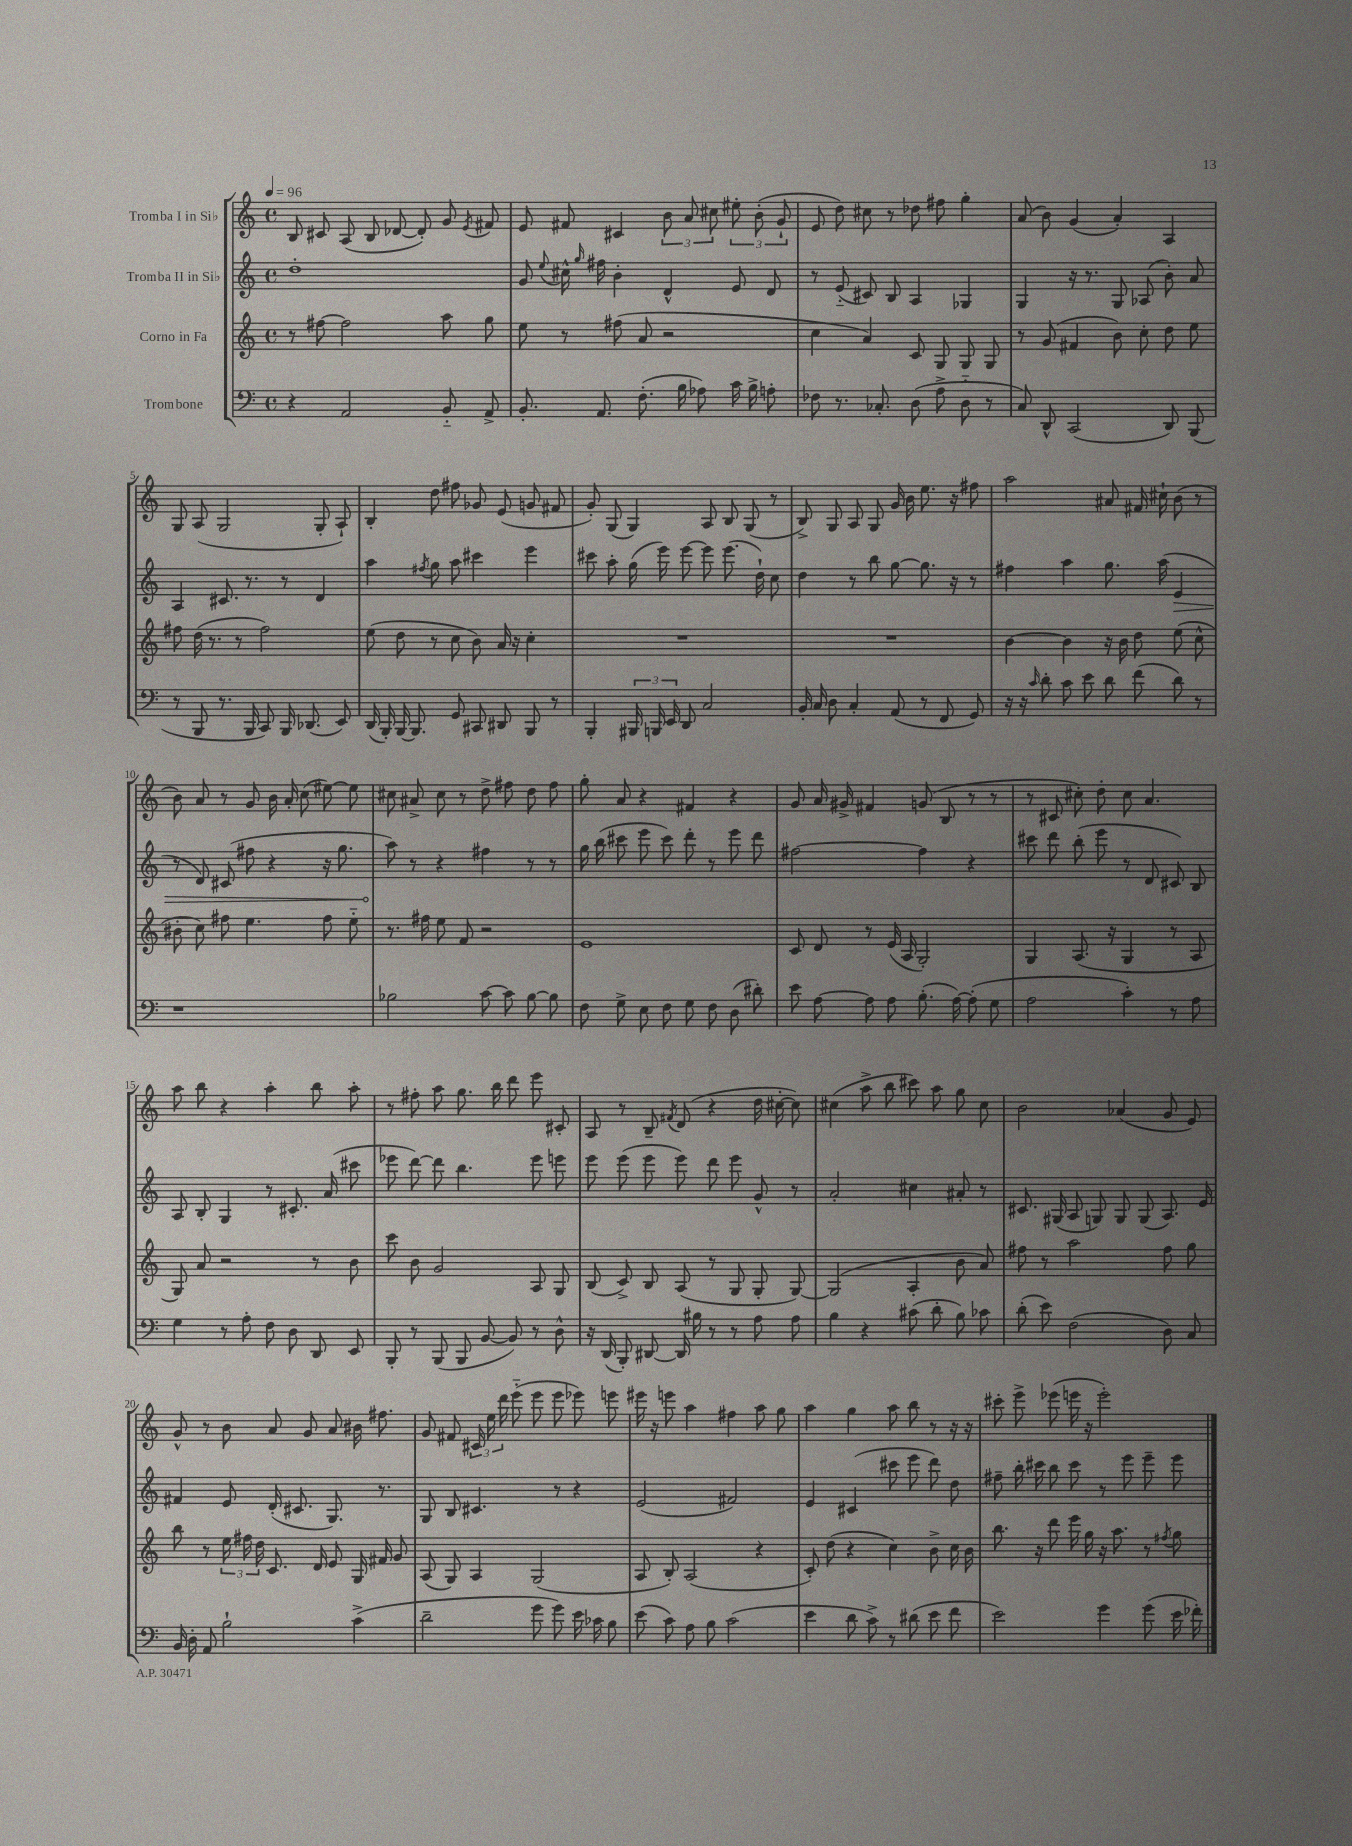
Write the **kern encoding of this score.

**kern	**kern	**kern	**dynam	**kern
*part4	*part3	*part2	*part2	*part1
*staff4	*staff3	*staff2	*staff2	*staff1
*I"Trombone	*I"Corno in Fa	*I"Tromba II in Si♭	*	*I"Tromba I in Si♭
*clefF4	*clefG2	*clefG2	*	*clefG2
*k[]	*k[]	*k[]	*	*k[]
*M4/4	*M4/4	*M4/4	*	*M4/4
*met(c)	*met(c)	*met(c)	*	*met(c)
*MM96	*MM96	*MM96	*	*MM96
=1	=1	=1	=1	=1
4r	8r	1dd'	.	8B/
.	[8ff#X\	.	.	8c#X/
2AA/	2ff#\]	.	.	(8A/
.	.	.	.	8B/
.	.	.	.	[8d-X/
.	.	.	.	8d-'/])
8BB/	8aa\	.	.	8g/
.	.	.	.	8qe/
8AA^/	8gg\	.	.	8f#X/
=2	=2	=2	=2	=2
8.BB'/	8ee\	8g/	.	8e/
.	.	8qqee/	.	.
.	8r	16cc#X^^\	.	8f#X/
.	.	16qqgg/	.	.
8.AA/	.	16ff#X\	.	.
.	(8ff#X\	4b'\	.	4c#X/
(8.F'\	8a/	.	.	.
.	2r	4d^^/	.	12b\
16B\	.	.	.	.
.	.	.	.	12a/
8A-X\)	.	.	.	.
.	.	.	.	12cc#X\
16c\	.	8e/	.	12ee#X'\
16B^\	.	.	.	.
.	.	.	.	(12b'\
8An'\	.	8d/	.	.
.	.	.	.	12g`/
=3	=3	=3	=3	=3
8F-X\	4cc\	8r	.	8e/
8.r	.	(8e/	.	8dd\)
.	4a/)	8c#X/)	.	8cc#X\
8.C-X'/	.	.	.	.
.	.	8B/	.	8r
(8D\	8c/	4A/	.	8dd-X\
8A^\	8G/	.	.	8ff#X\
8D\	8G/	4G-X/	.	4gg'\
8r	8G/	.	.	.
=4	=4	=4	=4	=4
8C/)	8r	4G/	.	(8a/
8DD^^/	(8g/	.	.	8b\)
(2CC/	4f#X/	16r	.	(4g/
.	.	8.r	.	.
.	8b\)	8G/	.	4a'/)
.	8cc'\	(8A-X/	.	.
8DD/)	8dd\	8b'\)	.	4A/
(8BBB/	8ee\	8a/	.	.
!!LO:LB:g=z
=5	=5	=5	=5	=5
8r	8ff#X\	4A/	.	8G/
8BBB/	(16dd\	.	.	(8A/
.	8.r	.	.	.
8.r	.	8.c#X/	.	2G/
.	8r	.	.	.
16BBB/	.	8.r	.	.
8CC/)	2ff#\)	.	.	.
16BBB/	.	8r	.	.
(8.DD-X/	.	.	.	.
.	.	4d/	.	8G'/
8EE/)	.	.	.	8A`/)
=6	=6	=6	=6	=6
(16DD/	(8ee\	4aa\	.	4B'/
16BBB'/)	.	.	.	.
[16BBB/	8dd\	.	.	.
8.BBB/]	.	.	.	.
.	.	8qff#X/	.	.
.	8r	8gg\	.	8dd\
8GG/	8cc\	8aa\	.	8ff#X\
8CC#X/	8b\)	4ccc#X\	.	8g-X/
8DD#X/	16a/	.	.	(8e/
.	16r	.	.	.
8BBB/	4cc'\	4eee\	.	8gn/
8r	.	.	.	8f#X/
=7	=7	=7	=7	=7
4BBB'/	1r	8ccc#X\	.	8g'/)
.	.	8aa'\	.	(8G/
24BBB#X/	.	(16gg\	.	4G/)
24BBBn/	.	.	.	.
.	.	16eee\)	.	.
24EE/	.	.	.	.
8DD/	.	[8eee\	.	.
2C/	.	8eee\]	.	8A/
.	.	(8.eee\	.	8B/
.	.	.	.	(8G/
.	.	16dd`\)	.	.
.	.	8cc\	.	8r
=8	=8	=8	=8	=8
16BB'/	1r	4dd\	.	8B^/)
16C/	.	.	.	.
8D\	.	.	.	8G/
4C'/	.	8r	.	8A/
.	.	8bb\	.	8G/
(8AA/	.	[8gg\	.	16g/
.	.	.	.	16b\
8r	.	8.gg\]	.	8.ee\
8FF/	.	.	.	.
.	.	16r	.	16r
8GG/)	.	8r	.	8ff#X\
=9	=9	=9	=9	=9
16r	[4b\	4ff#X\	.	2aa\
16r	.	.	.	.
16qqc/	.	.	.	.
8d'\	.	.	.	.
8c\	4b\]	4aa\	.	.
8e\	.	.	.	.
8d\	16r	8.gg\	.	8a#X/
.	16b\	.	.	.
(8f\	8dd\	.	.	16f#X/
.	.	(16aa\	.	16cc#X`\
!	!	!	!LO:HP:b	!
8d\)	(8ee\	4e/	>	(8b\
8r	8cc^^\	.	.	8r
!!LO:LB:g=z
=10	=10	=10	=10	=10
1r	8b#X'\	8r	.	8b\)
.	8cc\)	8d/)	.	8a/
.	8ff#X\	(8c#X/	.	8r
.	4.ee\	8ff#X\	.	8g/
.	.	4r	.	16b\
.	.	.	.	16a'/
.	.	.	.	(8cc\
.	8ff#\	16r	.	[8ee#X\)
.	.	8.gg\	.	.
.	8ee\	.	.	8ee#\]
=11	=11	=11	=11	=11
2B-X\	8.r	8aa\)	.	8cc#X\
.	.	8r	]	8a#X^/
.	16ff#X\	.	.	.
.	8ee\	4r	.	8cc#\
.	8f/	.	.	8r
[8c\	2r	4ff#X\	.	8dd^\
8c\]	.	.	.	8ff#X\
[8B-\	.	8r	.	8dd\
8B-\]	.	8r	.	8ff#\
=12	=12	=12	=12	=12
8F\	1e	16gg\	.	8gg'\
.	.	(16bb\	.	.
8G^\	.	8ccc#X\	.	8a/
8E\	.	8eee\	.	4r
8F\	.	8ccc#\)	.	.
8G\	.	8ddd'\	.	4f#X/
8F\	.	8r	.	.
(8D\	.	8eee\	.	4r
8d#X'\)	.	8ddd\	.	.
=13	=13	=13	=13	=13
8e\	8c/	[2ff#X\	.	8g/
[8A\	8d/	.	.	16a/
.	.	.	.	16g#X^/
8A\]	8r	.	.	4f#X/
8A\	(16e/	.	.	.
.	16A/	.	.	.
(8.B'\	2G'/)	4ff#\]	.	(8gn/
.	.	.	.	8B/
[16A\)	.	.	.	.
(8A'\]	.	4r	.	8r
8G\	.	.	.	8r
=14	=14	=14	=14	=14
2A\	4G/	8ccc#X\	.	8r
.	.	8ddd\	.	8c#X/
.	(8.A/	(8bb'\	.	8cc#X'\)
.	.	8eee\	.	8dd'\
.	16r	.	.	.
4c'\)	4G/	8r	.	8cc#\
.	.	8d/	.	4.a/
8r	8r	8c#X/)	.	.
8A\	8A/	8B/	.	.
!!LO:LB:g=z
=15	=15	=15	=15	=15
4G\	8G/)	8A/	.	8aa\
.	8a/	8B'/	.	8bb\
8r	2r	4G/	.	4r
8A'\	.	.	.	.
8F\	.	8r	.	4aa'\
8D\	.	8.c#X'/	.	.
8DD/	8r	.	.	8bb\
.	.	(16a/	.	.
8EE/	8b\	8ccc#X\	.	8aa'\
=16	=16	=16	=16	=16
8BBB'/	8ccc\	8eee-X\	.	8r
8r	8b\	[8ddd\)	.	8ff#X'\
(8BBB/	2g/	8ddd\]	.	8aa\
8BBB/	.	4.bb\	.	8.gg\
[8BB/	.	.	.	.
.	.	.	.	16bb\
8BB/])	.	.	.	8ddd\
8r	8A/	8eee-\	.	8eee\
8D^^\	8G/	8eeen\	.	8c#X'/
=17	=17	=17	=17	=17
16r	(8B/	8eee\	.	8A/
(16DD/	.	.	.	.
8BBB'/)	8c^/)	(8eee\	.	8r
[8DD#X/	8B/	8eee\	.	8B~/
.	.	.	.	8qf#X/
16DD#/]	(8A/	8eee\)	.	(8d/
16B#X\	.	.	.	.
8r	8r	8ddd\	.	4r
8r	8G/	8eee\	.	.
8A\	8G'/	8g^^/	.	16dd\
.	.	.	.	[16cc#X'\
8A\	[8G/)	8r	.	8cc#\])
=18	=18	=18	=18	=18
4B\	(2G/]	2a'/	.	(4cc#X\
4r	.	.	.	8aa^\
.	.	.	.	8bb\
(8c#X\	4A'/	4cc#X\	.	8ccc#X\)
8d'\	.	.	.	8aa\
8B\)	8b\	8a#X'/	.	8gg\
8c-X\	8a/)	8r	.	8cc#\
=19	=19	=19	=19	=19
(8d'\	8ff#X\	8.c#X/	.	2b\
8e\)	8r	.	.	.
.	.	(16G#X/	.	.
(2F\	2aa\	8A/	.	.
.	.	8Gn/)	.	.
.	.	8G/	.	(4a-X/
.	.	(8G/	.	.
8D\)	8ff#\	8.A/)	.	8g/
8C/	8gg\	.	.	8e/)
.	.	16e/	.	.
!!LO:LB:g=z
=20	=20	=20	=20	=20
16BB/	8bb\	4f#X/	.	8g^^/
16D'\	.	.	.	.
8AA/	8r	.	.	8r
2B`\	24ee\	8e/	.	8b\
.	24ff#X\	.	.	.
.	24dd\	.	.	.
.	8.c/	(16d'/	.	8a/
.	.	8.c#X/	.	.
.	.	.	.	8g/
.	16d/	.	.	.
.	8e/	8.G/)	.	8a/
(4c^\	16G/	.	.	16b#X\
.	16f#X/	8.r	.	8.ff#X\
.	8g/	.	.	.
=21	=21	=21	=21	=21
2d~\	(8A/	8G/	.	8g/
.	8G/)	8B/	.	8f#X/
.	4A/	4.c#X/	.	24c#X/
.	.	.	.	24ee\
.	.	.	.	24ddd\
.	.	.	.	(8eee\
8g\	(2G/	.	.	8eee\
8g\)	.	8r	.	8eee\
16e\	.	4r	.	8eee-X\)
16c-X\	.	.	.	.
8B\	.	.	.	8eeen\
=22	=22	=22	=22	=22
(8e\	8A/	(2e/	.	16eee#X\
.	.	.	.	16r
8c\)	8B'/)	.	.	8eeen\
8A\	(2A/	.	.	4aa\
8B\	.	.	.	.
(2c\	.	2f#X/)	.	4ff#X\
.	4r	.	.	8aa\
.	.	.	.	8gg\
=23	=23	=23	=23	=23
4e\	8c'/)	4e/	.	4aa\
.	(8dd\	.	.	.
8d\	4r	(4c#X/	.	4gg\
8c^\)	.	.	.	.
8r	4cc\)	8ccc#X\	.	8aa\
(8d#X\	.	8eee\	.	8bb\
8e\	8b^\	8ddd\)	.	8r
8f\	16cc\	8dd\	.	16r
.	16b\	.	.	16r
=24	=24	=24	=24	=24
2e\)	8.bb\	8ff#X~\	.	8ccc#X'\
.	.	16bb'\	.	8eee^\
.	16r	16ccc#X\	.	.
.	8ddd\	8bb\	.	(8eee-X\
.	16eee\	8ccc#\	.	16eeen\
.	16gg\	.	.	16r
4g\	16r	8r	.	2eee'\)
.	8.aa\	.	.	.
.	.	8eee\	.	.
(8g\	8r	8eee~\	.	.
.	8qff#X/	.	.	.
16e\	8gg\	8eee\	.	.
16f-X'\)	.	.	.	.
==	==	==	==	==
*-	*-	*-	*-	*-
